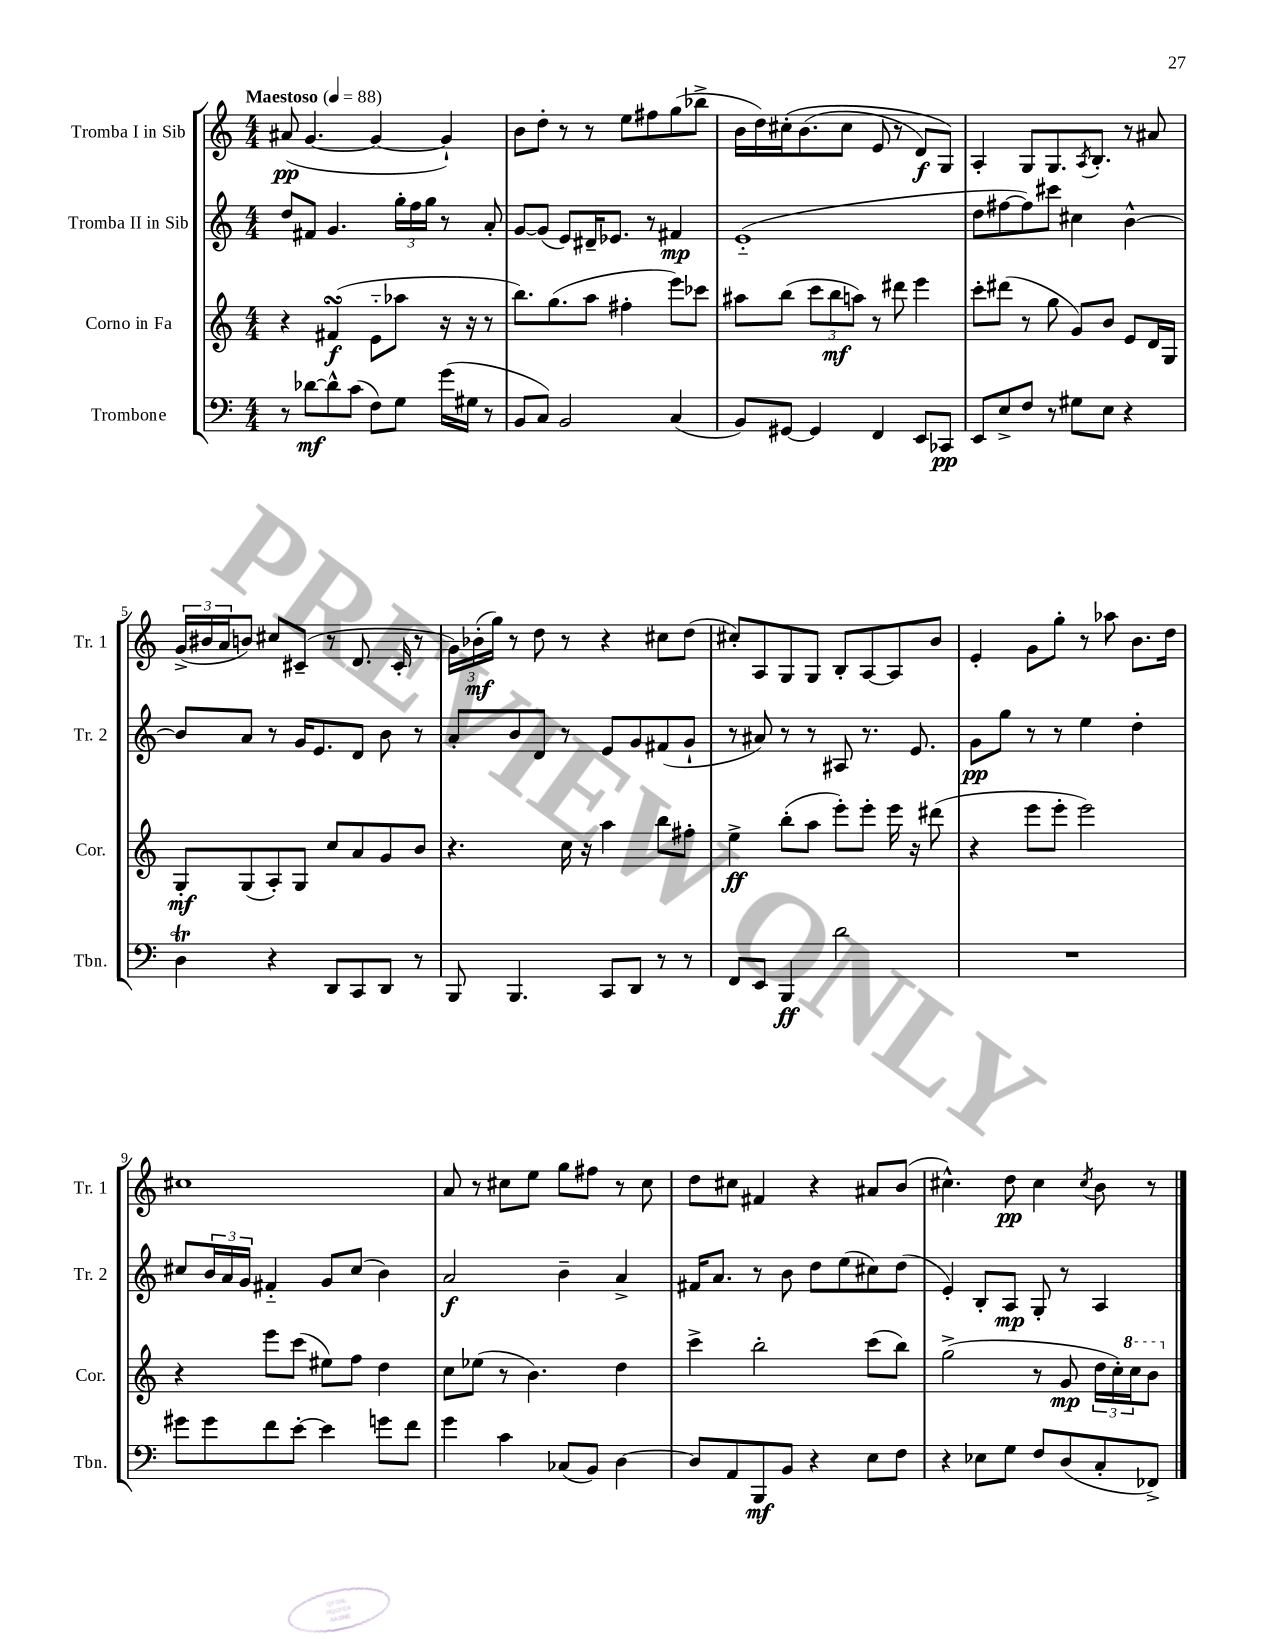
<<
\new StaffGroup <<
\new Staff = "s0" \with { instrumentName = "Tromba I in Sib" shortInstrumentName = "Tr. 1" } {
    \clef treble \key c \major \numericTimeSignature \time 4/4 \tempo "Maestoso" 4 = 88
    ais'8\pp( g'4.~ g'4~ g'4-!) |
    b'8 d''8-. r8 r8 e''8 fis''8 g''8( bes''8-> |
    b'16 d''16) cis''16-.\( b'8.( cis''8 e'8 r8 d'8\f) g8\) |
    a4-. g8 g8. \acciaccatura { a8 } b8.-. r8 ais'8 |
    \tuplet 3/2 { g'16->( bis'16 a'16 } b'8) cis''8 cis'8--( r8 d'8. cis'16-. r8 |
    \tuplet 3/2 { g'16) bes'16-.\mf( g''16) } r8 d''8 r8 r4 cis''8 d''8( |
    cis''8-.) a8 g8 g8 b8-. a8~ a8 b'8 |
    e'4-. g'8 g''8-. r8 aes''8 b'8. d''16 |
    cis''1 |
    a'8 r8 cis''8 e''8 g''8 fis''8 r8 cis''8 |
    d''8 cis''8 fis'4 r4 ais'8 b'8( |
    cis''4.-^) d''8\pp cis''4 \acciaccatura { cis''8 } b'8 r8 \bar "|." |
}
\new Staff = "s1" \with { instrumentName = "Tromba II in Sib" shortInstrumentName = "Tr. 2" } {
    \clef treble \key c \major \numericTimeSignature \time 4/4
    d''8 fis'8 g'4. \tuplet 3/2 { g''16-. f''16 g''16 } r8 a'8-. |
    g'8~ g'8( e'8) dis'16-- ees'8. r8 fis'4\mp |
    e'1-_( |
    d''8 fis''8~ fis''8) cis'''8 cis''4 b'4~-^ |
    b'8 a'8 r8 g'16 e'8. d'8 b'8 r8 |
    a'8-. b'8 d'8 r8 e'8 g'8 fis'8( g'8-! |
    r8 ais'8) r8 r8 ais8 r8. e'8. |
    g'8\pp g''8 r8 r8 e''4 d''4-. |
    cis''8 \tuplet 3/2 { b'16 a'16 g'16 } fis'4-_ g'8 cis''8( b'4) |
    a'2\f b'4-- a'4-> |
    fis'16 a'8. r8 b'8 d''8 e''8( cis''8) d''8( |
    e'4-.) b8-. a8\mp g8-. r8 a4 \bar "|." |
}
\new Staff = "s2" \with { instrumentName = "Corno in Fa" shortInstrumentName = "Cor." } {
    \clef treble \key c \major \numericTimeSignature \time 4/4
    r4 fis'4\turn\f( e'8-_ aes''8 r16 r16 r8 |
    b''8.) g''8.( a''8 fis''4-. e'''8) ces'''8 |
    ais''8 b''8( \tuplet 3/2 { c'''8 b''8\mf a''8) } r8 dis'''8 e'''4 |
    c'''8-. dis'''8( r8 g''8 g'8) b'8 e'8 d'16 g16 |
    g8-.\mf g8( a8-.) g8 c''8 a'8 g'8 b'8 |
    r4. c''16 r16 a''4 b''8 fis''8-. |
    e''4->\ff b''8-.( a''8 e'''8-.) e'''8-. e'''16 r16 dis'''8( |
    r4 e'''8 e'''8-. e'''2) |
    r4 e'''8 c'''8( eis''8) f''8 d''4 |
    c''8 ees''8( r8 b'4.) d''4 |
    c'''4-> b''2-. c'''8( b''8) |
    g''2->( r8 g'8\mp \tuplet 3/2 { d''16 c''16-.) \ottava #1 c'''16 } b''8 \ottava #0 \bar "|." |
}
\new Staff = "s3" \with { instrumentName = "Trombone" shortInstrumentName = "Tbn." } {
    \clef bass \key c \major \numericTimeSignature \time 4/4
    r8 des'8~\mf des'8-^ c'8( f8) g8 g'16( gis16 r8 |
    b,8 c8) b,2 c4( |
    b,8) gis,8~ gis,4 f,4 e,8 ces,8\pp |
    e,8 e8-> f8 r8 gis8 e8 r4 |
    d4\trill r4 d,8 c,8 d,8 r8 |
    b,,8 b,,4. c,8 d,8 r8 r8 |
    f,8 e,8 b,,4\ff d'2 |
    R1 |
    gis'8 gis'8 f'8 e'8~-. e'4 g'8 f'8 |
    g'4 c'4 ces8( b,8) d4~ |
    d8 a,8 b,,8\mf b,8 r4 e8 f8 |
    r4 ees8 g8 f8 d8( c8-. fes,8->) \bar "|." |
}
>>
>>
